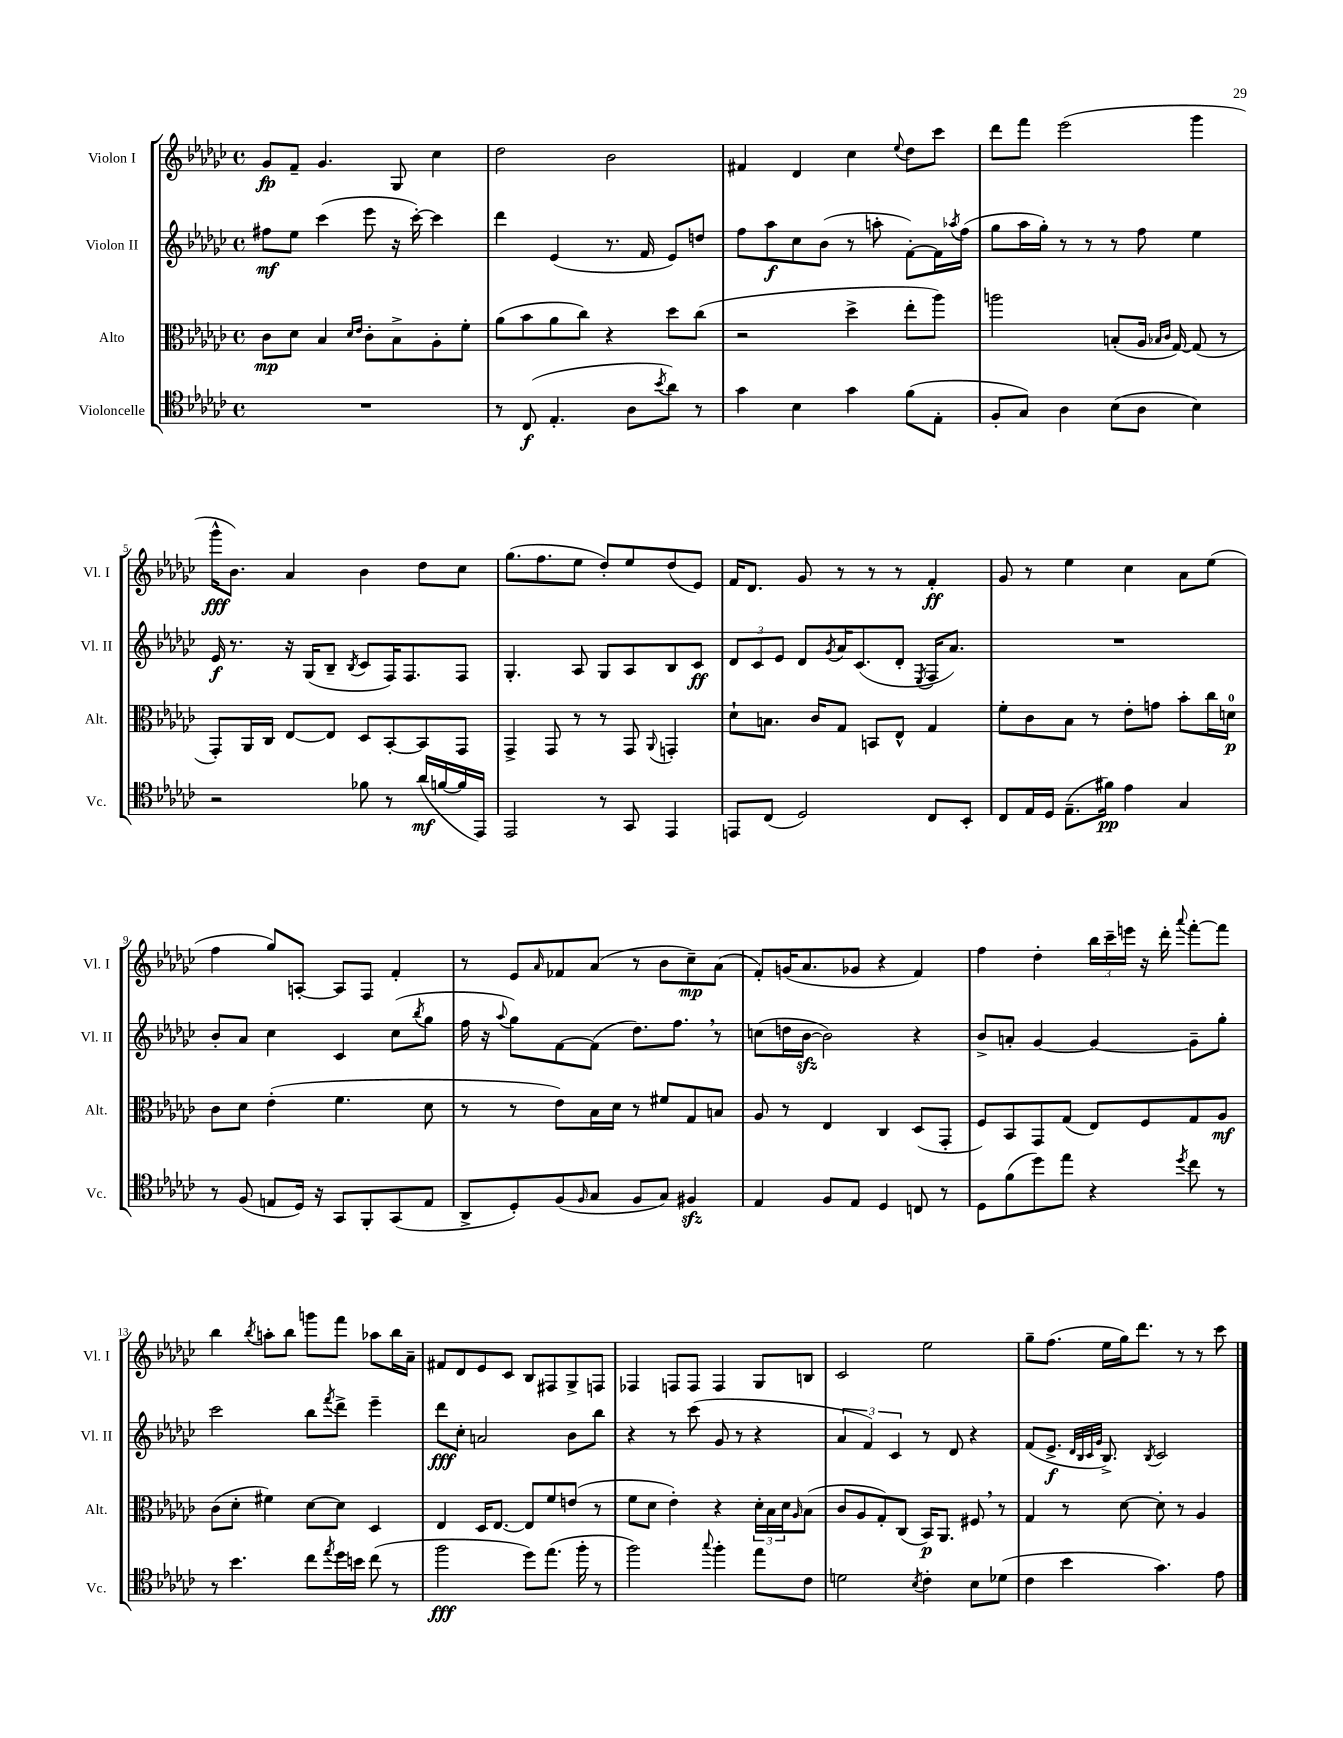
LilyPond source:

<<
\new StaffGroup <<
\new Staff = "s0" \with { instrumentName = "Violon I" shortInstrumentName = "Vl. I" } {
    \clef treble \key ges \major \defaultTimeSignature \time 4/4
    ges'8\fp f'8-- ges'4. ges8 ces''4 |
    des''2 bes'2 |
    fis'4 des'4 ces''4 \appoggiatura { ees''8 } des''8 ces'''8 |
    des'''8 f'''8 ees'''2( ges'''4 |
    ges'''16-^\fff bes'8.) aes'4 bes'4 des''8 ces''8 |
    ges''8.( f''8. ees''8 des''8-.) ees''8 des''8( ees'8) |
    f'16 des'8. ges'8 r8 r8 r8 f'4-.\ff |
    ges'8 r8 ees''4 ces''4 aes'8 ees''8( |
    f''4 ges''8) a8~-. a8 f8 f'4-. |
    r8 ees'8 \grace { aes'16 } fes'8 aes'8( r8 bes'8 ces''8--\mp) aes'8( |
    f'8-.) g'16( aes'8. ges'8 r4 f'4) |
    f''4 des''4-. \tuplet 3/2 { bes''16 ces'''16-- e'''16 } r16 des'''16-. \appoggiatura { aes'''8 } f'''8~-. f'''8 |
    bes''4 \acciaccatura { bes''8 } a''8-. bes''8 g'''8 f'''8 aes''8 bes''16 aes'16-- |
    fis'8 des'8 ees'8 ces'8 bes8 fis8 ges8-> f8 |
    fes4 f8 f8 f4 ges8 b8 |
    ces'2 ees''2 |
    ges''8-- f''8.( ees''16 ges''16) des'''8. r8 r8 ces'''8 \bar "|." |
}
\new Staff = "s1" \with { instrumentName = "Violon II" shortInstrumentName = "Vl. II" } {
    \clef treble \key ges \major \defaultTimeSignature \time 4/4
    fis''8\mf ees''8 ces'''4( ees'''8 r16 ces'''16~-.) ces'''4 |
    des'''4 ees'4( r8. f'16 ees'8) d''8 |
    f''8 aes''8\f ces''8 bes'8( r8 a''8-. f'8~-.) f'16 \acciaccatura { aes''8 } f''16( |
    ges''8 aes''16 ges''16-.) r8 r8 r8 f''8 ees''4 |
    ees'16\f r8. r16 ges16( bes8-- \acciaccatura { bes8 } ces'8 f16) f8. f8 |
    ges4.-. aes8 ges8 aes8 bes8 ces'8\ff |
    \tuplet 3/2 { des'8 ces'8 ees'8 } des'8 \acciaccatura { ges'8 } aes'16 ces'8.( des'8-. \acciaccatura { ees8 } f16 aes'8.) |
    R1 |
    bes'8-. aes'8 ces''4 ces'4 ces''8( \acciaccatura { bes''8 } ges''8 |
    f''16 r16 \appoggiatura { aes''8 } ges''8) f'8~ f'8( des''8.) f''8. \breathe r8 |
    c''8( d''16 bes'16~\sfz bes'2) r4 |
    bes'8-> a'8-. ges'4~ ges'4~ ges'8-- ges''8-. |
    ces'''2 bes''8 \acciaccatura { f'''8 } des'''8-> ees'''4-- |
    des'''8\fff ces''8-. a'2 bes'8 bes''8 |
    r4 r8 ces'''8( ges'8 r8 r4 |
    \tuplet 3/2 { aes'4 f'4) ces'4 } r8 des'8 r4 |
    f'8( ees'8.->\f \grace { des'32 bes32 ces'32 ges'32 } bes8.->) \acciaccatura { bes8 } ces'2 \bar "|." |
}
\new Staff = "s2" \with { instrumentName = "Alto" shortInstrumentName = "Alt." } {
    \clef alto \key ges \major \defaultTimeSignature \time 4/4
    ces'8\mp des'8 bes4 \grace { des'16 ees'16 } ces'8-. bes8-> aes8-. f'8-. |
    aes'8( bes'8 aes'8 ces''8) r4 des''8 ces''8( |
    r2 des''4-> ees''8-. aes''8) |
    a''2 b8-.( aes16 \grace { bes16 ces'16 } ges16~) ges8( r8 |
    ges,8-.) aes,16 ces16 ees8~ ees8 des8 bes,8~-. bes,8 ges,8 |
    ges,4-> ges,8 r8 r8 ges,8 \appoggiatura { aes,8 } g,4-. |
    des'8-! b8. ces'16 ges8 b,8 ees8-^ ges4 |
    f'8-. ces'8 bes8 r8 ees'8-. g'8 bes'8-. ces''16 d'16-0\p |
    ces'8 des'8 ees'4-.( f'4. des'8 |
    r8 r8 ees'8) bes16 des'16 r8 fis'8 ges8 b8 |
    aes8 r8 ees4 ces4 des8( ges,8-. |
    f8) bes,8 ges,8 ges8( ees8) f8 ges8 aes8\mf |
    ces'8( des'8-. fis'4) des'8~ des'8 des4 |
    ees4 des16 ees8.~ ees8 f'8 e'8( r8 |
    f'8 des'8 ees'4-.) r4 \tuplet 3/2 { des'16-. bes16 des'16 } \grace { aes16 } bes8( |
    ces'8 aes8 ges8-.) ces8( bes,16\p) aes,8. fis8 \breathe r8 |
    ges4 r8 des'8~ des'8-. r8 aes4 \bar "|." |
}
\new Staff = "s3" \with { instrumentName = "Violoncelle" shortInstrumentName = "Vc." } {
    \clef tenor \key ges \major \defaultTimeSignature \time 4/4
    R1 |
    r8 ces8\f( ees4.-. aes8 \acciaccatura { bes'8 } aes'8) r8 |
    ges'4 bes4 ges'4 f'8( ees8-. |
    f8-. ges8) aes4 bes8( aes8 bes4) |
    r2 fes'8 r8 aes'16\mf( f'16~ f'16 ees,16) |
    ees,2 r8 ges,8 ees,4 |
    e,8 ces8( des2) ces8 bes,8-. |
    ces8 ees16 des16 ees8.--( fis'16\pp) ees'4 ges4 |
    r8 f8( e8 des16) r16 ges,8 f,8-. ges,8( e8 |
    aes,8-> des8-.) f8( \grace { f16 } ges8 f8 ges8) fis4\sfz |
    ees4 f8 ees8 des4 c8 r8 |
    des8 f'8( des''8) ees''8 r4 \acciaccatura { des''8 } ces''8 r8 |
    r8 bes'4. ces''8 \acciaccatura { ees''8 } des''16 b'16 ces''8( r8 |
    f''2\fff des''8) ees''8.( f''16-. r8 |
    f''2) \appoggiatura { ges''8 } f''4-. ees''8 ces'8 |
    d'2 \acciaccatura { bes8 } ces'4-. bes8 des'8( |
    ces'4 bes'4 ges'4.) ees'8 \bar "|." |
}
>>
>>
